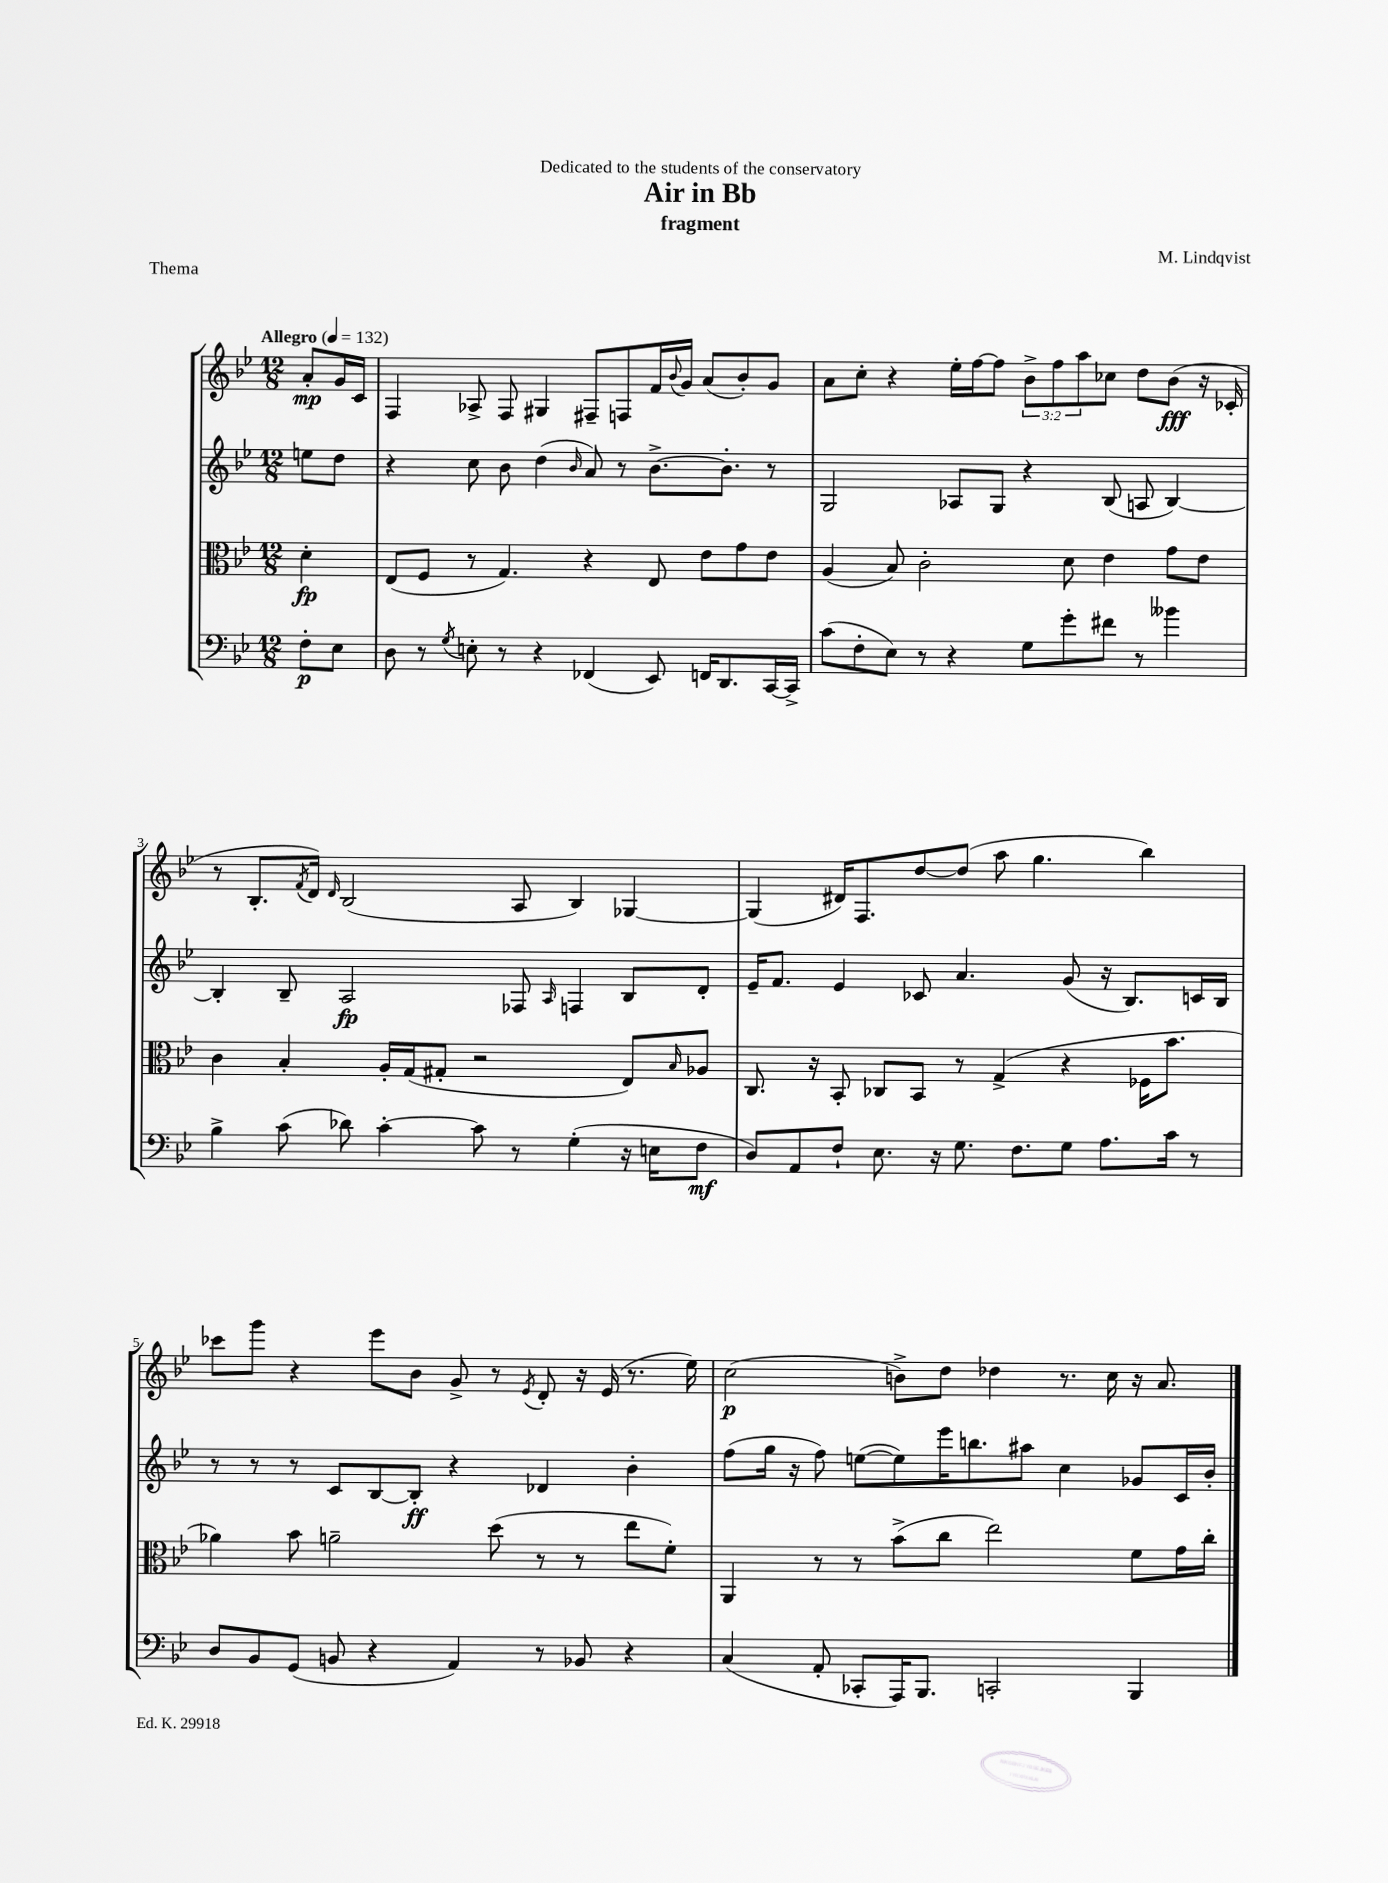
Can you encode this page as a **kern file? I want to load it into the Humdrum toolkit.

**kern	**kern	**kern	**kern
*staff4	*staff3	*staff2	*staff1
*clefF4	*clefC3	*clefG2	*clefG2
*k[b-e-]	*k[b-e-]	*k[b-e-]	*k[b-e-]
*M12/8	*M12/8	*M12/8	*M12/8
*MM132	*MM132	*MM132	*MM132
8F'\L	4d'\	8ee\L	8a'/L
8E-\J	.	8dd\J	16g/L
.	.	.	16c/JJ
=	=	=	=
8D\	(8E-/L	4r	4F/
8r	8F/J	.	.
8qG/	.	.	.
8E'\	8r	8cc\	8A-^/
8r	4.G/)	8b-\	8F/
4r	.	(4dd\	4G#/
.	.	16qqb-/	.
(4FF-/	4r	8a/)	8F#~/L
.	.	8r	8F/
8EE-/)	8E-/	[8.b-^\L	16f/L
.	.	.	8qqb-/
.	.	.	16g/JJ
16FF/LK	8e-\L	.	(8a/L
8.DD/	.	8.b-'\]J	.
.	8g\	.	8b-'/)
[16CC/L	8e-\J	8r	8g/J
16CC^/]JJ	.	.	.
=	=	=	=
(8c\L	(4A/	2G/	8a\L
8F'\	.	.	8cc'\J
8E-\J)	8B-/)	.	4r
8r	2c'\	.	.
4r	.	8A-/L	16ee-'\LL
.	.	.	[16ff\J
.	.	8G/J	8ff\]J
8G\L	.	4r	12b-^\L
.	.	.	12ff\
8g'\	8d\	.	.
.	.	.	12aa\
8f#\J	4e-\	(8B-/	8cc-\J
8r	.	8A/	8dd\L
4b--\	8g\L	[4B-/)	(8b-\J
.	8e-\J	.	16r
.	.	.	16c-'/
=	=	=	=
4B-^\	4c\	4B-'/]	8r
.	.	.	8.B-'/L
(8c\	4B-'/	8B-~/	.
.	.	.	8qf/
.	.	.	16d/Jk)
.	.	.	16qqd/
8d-\)	.	2A/	(2B-/
[4c'\	16A'/LL	.	.
.	(16G/J	.	.
.	8G#'/J	.	.
8c\]	2r	.	.
8r	.	8F-/	8A/
.	.	16qqA/	.
(4G'\	.	4F/	4B-/)
16r	8E-/L)	8B-/L	[4G-/
16E\LK	.	.	.
.	16qqB-/	.	.
8F\J	8A-/J	8d'/J	.
=	=	=	=
8D/L)	8.C/	16e-~/LK	(4G-/]
.	.	8.f/J	.
8AA/	.	.	.
.	16r	.	.
8F`/J	8BB-'/	4e-/	16d#/LK)
.	.	.	8.F/
8.E-\	8C-/L	.	.
.	8BB-/J	8c-/	[8dd/
16r	.	.	.
8.G\	8r	4.a/	(8dd/]J
.	(4G^/	.	8aa\
8.F\L	.	.	.
.	.	.	4.gg\
8G\J	4r	(8g/	.
8.A\L	.	16r	.
.	.	8.B-/L)	.
.	16F-\LK	.	4bb-\)
16c\Jk	8.b-\J	.	.
8r	.	16c/L	.
.	.	16B-/JJ	.
=	=	=	=
8D/L	4a-\)	8r	8ccc-\L
8BB-/	.	8r	8ggg\J
(8GG/J	8b-\	8r	4r
8BB/	2a~\	8c/L	.
4r	.	[8B-/	8eee-\L
.	.	8B-'/]J	8b-\J
4AA/)	.	4r	8g^/
.	(8dd\	.	8r
.	.	.	8qe-/
8r	8r	4d-/	8d'/
8BB-/	8r	.	16r
.	.	.	(16e-/
4r	8ee-\L	4b-'\	8.r
.	8f'\J)	.	.
.	.	.	16ee-\)
=	=	=	=
(4C/	4AA/	(8ff\L	(2cc\
.	.	16gg\Jk	.
.	.	16r	.
8AA'/	8r	8ff\)	.
8CC-'/L	8r	([8ee\L	.
16AAA/K)	(8b-^\L	8ee\])	8b^\L)
8.BBB-/J	.	.	.
.	8cc\J	16eee-\K	8dd\J
.	.	8.bb\	.
2CC'/	2ee-\)	.	4dd-\
.	.	8aa#\J	.
.	.	4cc\	8.r
.	.	.	16cc\
4BBB-/	8f\L	8g-/L	16r
.	.	.	8.a/
.	16g\L	16c/L	.
.	16cc'\JJ	16b-'/JJ	.
==	==	==	==
*-	*-	*-	*-
